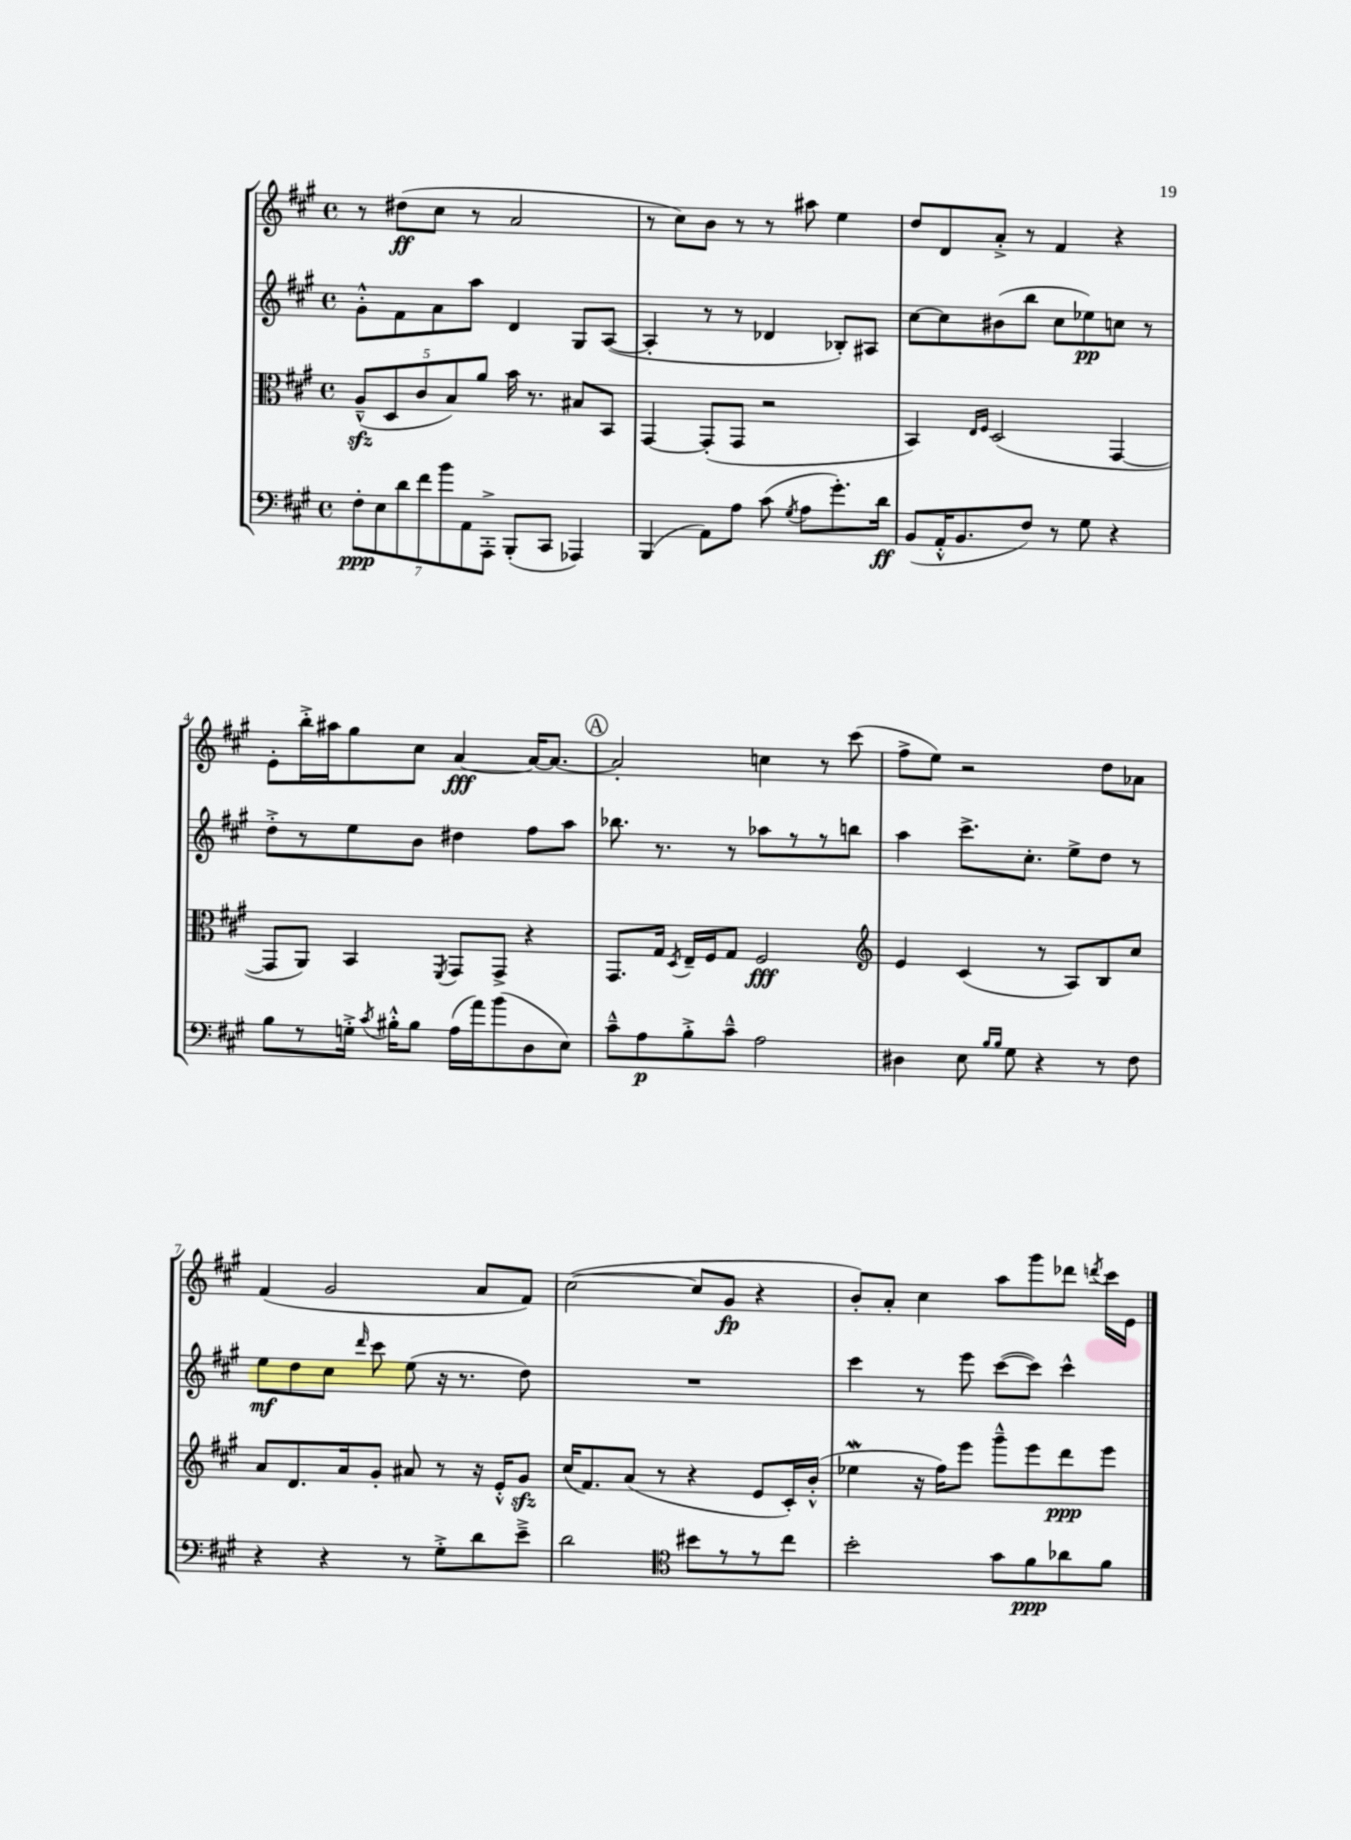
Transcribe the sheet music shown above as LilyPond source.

<<
\new StaffGroup <<
\new Staff = "s0" {
    \clef treble \key a \major \defaultTimeSignature \time 4/4
    \autoBeamOff r8 dis''8[\ff( cis''8] r8 a'2 |
    r8 cis''8[) b'8] r8 r8 ais''8 e''4 |
    d''8[ d'8 a'8]-.-> r8 fis'4 r4 |
    e'8[-. b''16-.-> ais''16 gis''8 cis''8] a'4~\fff a'16[~ a'8.]~ |
    \mark \markup { \circle "A" } a'2-. c''4 r8 cis'''8( |
    fis''8[-> e''8]) r2 d''8[ aes'8] |
    fis'4( gis'2 a'8[ fis'8]) |
    cis''2~( cis''8[ gis'8]\fp r4 |
    b'8[-.) a'8]-. cis''4 a''8[ gis'''8 des'''8] \acciaccatura { d'''8 } cis'''16[ e'16] \bar "|." |
}
\new Staff = "s1" {
    \clef treble \key a \major \defaultTimeSignature \time 4/4
    \autoBeamOff gis'8[-.-^ fis'8 a'8 a''8] d'4 gis8[ a8]~( |
    a4-. r8 r8 des'4 bes8[-.) ais8] |
    cis''8[~ cis''8 bis'8( b''8] cis''8[ ees''8\pp) c''8] r8 |
    d''8[-.-> r8 e''8 b'8] dis''4 fis''8[ a''8] |
    \mark \markup { \circle "A" } bes''8. r8. r8 aes''8[ r8 r8 b''8] |
    a''4 cis'''8.[-> cis''8.]-. e''8[-> d''8] r8 |
    e''8[\mf d''8 cis''8] \grace { d'''16 } cis'''8 e''8( r16 r8. d''8) |
    R1 |
    cis'''4 r8 e'''8 cis'''8[~( cis'''8]) cis'''4-^ \bar "|." |
}
\new Staff = "s2" {
    \clef alto \key a \major \defaultTimeSignature \time 4/4
    \autoBeamOff \tuplet 5/4 { a8[---^\sfz( d8 cis'8 b8) a'8] } b'16 r8. bis8[ b,8] |
    gis,4~ gis,8[-.( gis,8] r2 |
    b,4) \grace { e16[ fis16] } d2( gis,4~ |
    gis,8[ a,8]) b,4 \acciaccatura { fis,8 } gis,8[ gis,8]-> r4 |
    \mark \markup { \circle "A" } gis,8.[ gis16] \acciaccatura { d8 } e16[-- fis16 gis8] fis2\fff |
    \clef treble e'4 cis'4( r8 a8[) b8 cis''8] |
    a'8[ d'8. a'16 gis'8]-. ais'8 r8 r16 e'16[-.-^ gis'8]\sfz |
    cis''16[( fis'8.) a'8]( r8 r4 e'8[ cis'16-.) b'16]-.-^( |
    ees''4\mordent r16 fis''16[) e'''8] gis'''8[---^ e'''8 d'''8\ppp e'''8] \bar "|." |
}
\new Staff = "s3" {
    \clef bass \key a \major \defaultTimeSignature \time 4/4
    \autoBeamOff \tuplet 7/4 { fis8[-.\ppp e8 d'8 fis'8 b'8 a,8 a,,8]-.-> } b,,8[-.( cis,8] aes,,4) |
    b,,4( a,8[) a8] cis'8( \acciaccatura { gis8 } a8[ gis'8.-.) d'16]\ff |
    b,8[( a,16-.-^ b,8. fis8]) r8 gis8 r4 |
    b8[ r8 g16]-.-> \acciaccatura { cis'8 } bis16[-.-^ bis8] a16[( a'16) b'8( d8 e8]) |
    \mark \markup { \circle "A" } cis'8[---^ a8\p b8-.-> cis'8]---^ a2 |
    dis4 e8 \grace { b16[ b16] } gis8 r4 r8 fis8 |
    r4 r4 r8 gis8[-.-> d'8 e'8]---> |
    d'2 \clef tenor bis'8[ r8 r8 cis''8] |
    b'2-. gis'8[ fis'8\ppp aes'8 fis'8] \bar "|." |
}
>>
>>
